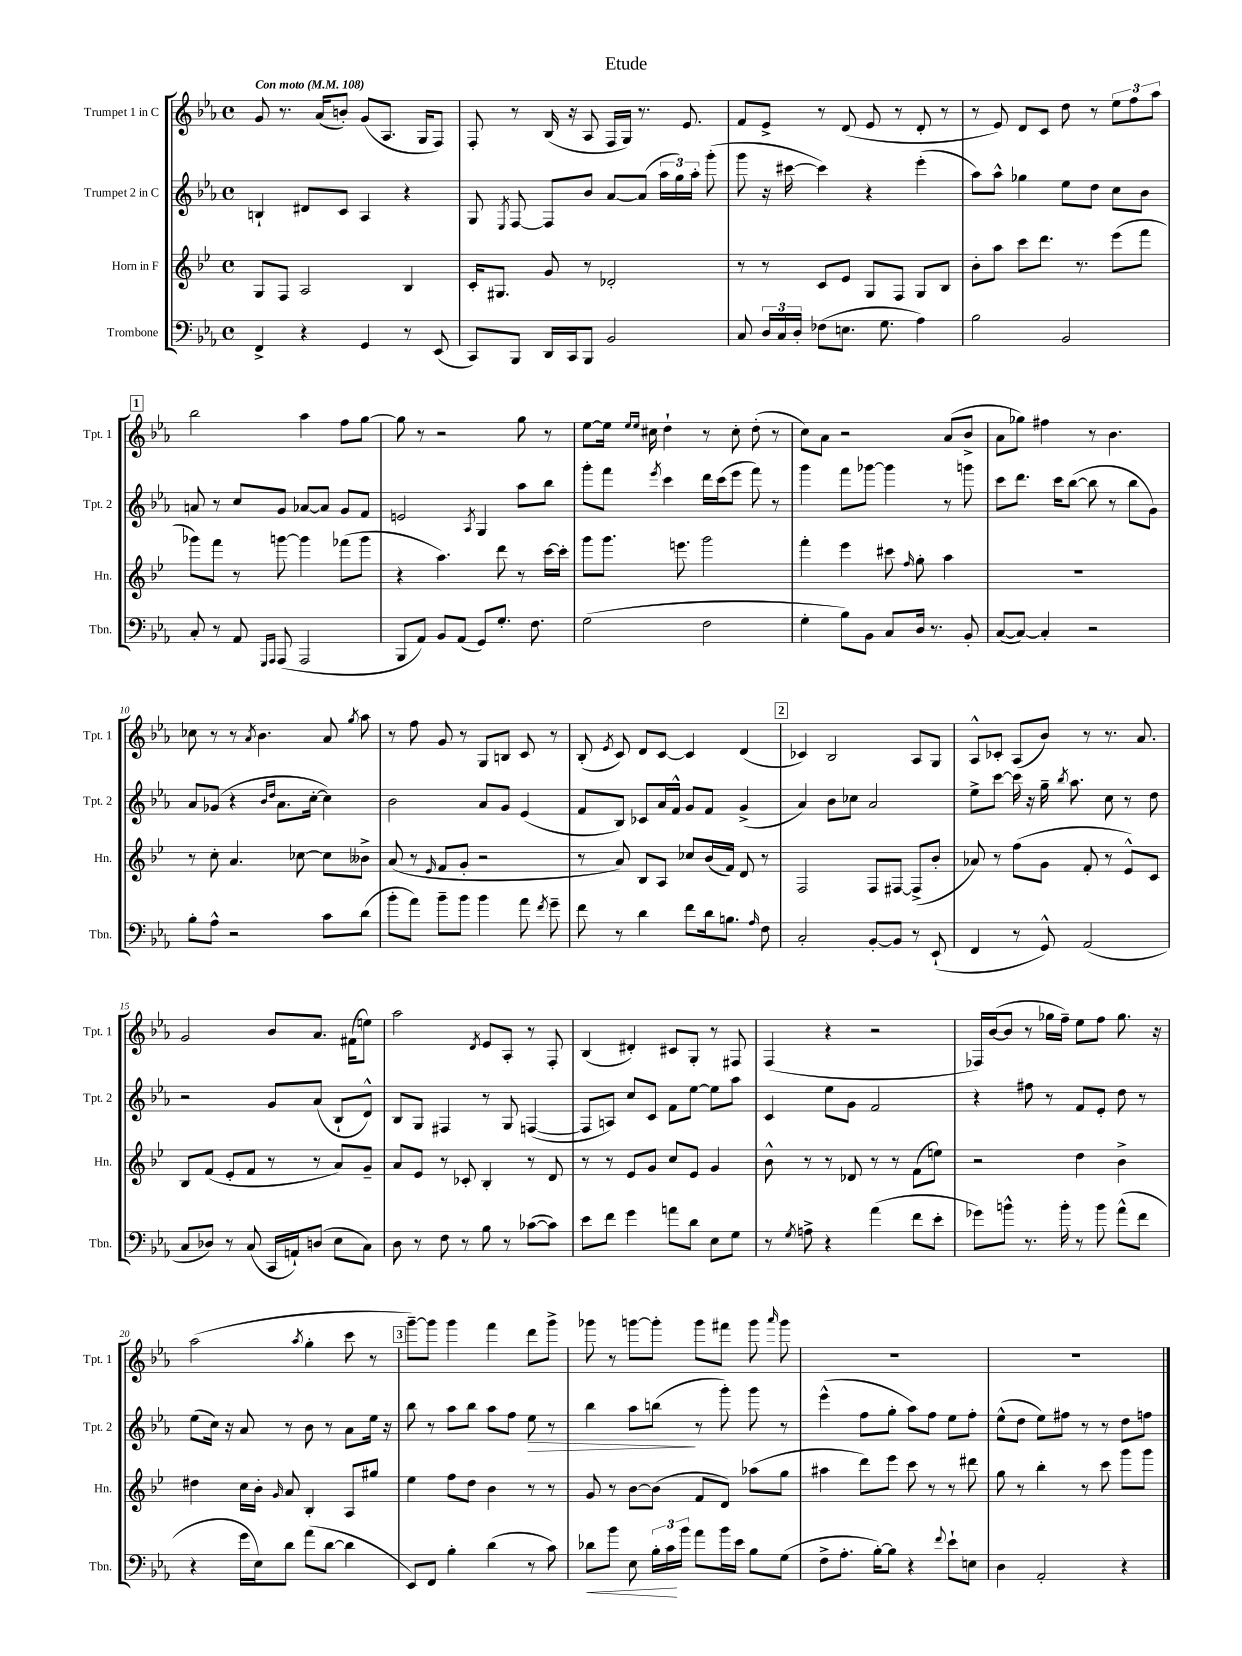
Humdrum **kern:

**kern	**kern	**kern	**kern
*staff4	*staff3	*staff2	*staff1
*clefF4	*clefG2	*clefG2	*clefG2
*k[b-e-a-]	*k[b-e-]	*k[b-e-a-]	*k[b-e-a-]
*M4/4	*M4/4	*M4/4	*M4/4
*met(c)	*met(c)	*met(c)	*met(c)
*MM108	*MM108	*MM108	*MM108
4FF^/	8G/L	4B`/	8g/
.	8F/J	.	8.r
4r	2A/	8d#/L	.
.	.	.	(16a-/LK
.	.	8c/J	8b'/J)
4GG/	.	4A-/	(8g/L
.	.	.	8.A-/J
8r	4B-/	4r	.
.	.	.	16G/LK
(8EE-/	.	.	8F/J)
=	=	=	=
8CC/L)	16c'/LK	8G/	8F'/
.	8.G#/J	.	.
.	.	8qE-/	.
8BBB-/J	.	[8F/	8r
16DD/LL	8g/	8F/]L	(16B-/
16CC/J	.	.	16r
8BBB-/J	8r	8b-/J	8A-/
2BB-/	2d-'/	[8a-/L	16F/LL
.	.	.	16G/JJ)
.	.	(8a-/]J	8.r
.	.	24aa-\LL	.
.	.	24gg\)	.
.	.	.	8.e-/
.	.	24aa-'\JJ	.
.	.	(8ggg'\	.
=	=	=	=
8C/	8r	8ggg\	8f/L
24D/LL	8r	16r	8e-^/J
24C/	.	.	.
.	.	[16ccc#\	.
24D'/JJ	.	.	.
(8F-\L	8c/L	4ccc#\])	8r
8.E\J	8e-/J	.	(8d/
.	8G/L	4r	8e-/
8.G\	.	.	.
.	8F/J	.	8r
4A-\)	8G/L	(4eee-'\	8d'/
.	8B-/J	.	8r
=	=	=	=
2B-\	8b-'\L	8aa-\L)	8r
.	8aa\J	8aa-^^\J	8e-/)
.	8ccc\L	4gg-\	8d/L
.	8.ddd\J	.	8c/J
2BB-/	.	8ee-\L	8dd\
.	8.r	.	.
.	.	8dd\J	8r
.	(8eee-\L	8cc\L	12ee-\L
.	.	.	12ff\
.	8fff\J	8b-\J	.
.	.	.	12aa-\J
=	=	=	=
8C'/	8ggg-\L)	8a/	2bb-\
8r	8fff\J	8r	.
8AA-/	8r	8cc/L	.
16qqGGG/LL	.	.	.
16qqAAA-/JJ	.	.	.
(8AAA-/	[8ggg\	8g/J	.
2AAA-/	4ggg\]	[8a-/L	4aa-\
.	.	8a-/]J	.
.	(8fff-\L	8g/L	8ff\L
.	8ggg\J	8f/J	[8gg\J
=	=	=	=
8BBB-/L	4r	2e/	8gg\]
8AA-/J)	.	.	8r
8BB-/L	4.aa\)	.	2r
(8AA-/J	.	.	.
.	.	8qA-/	.
8GG/L)	.	4G/	.
8.G'/J	8ddd\	.	.
.	8r	8aa-\L	8gg\
8.F\	.	.	.
.	[16ccc\LL	8bb-\J	8r
.	16ccc'\]JJ	.	.
=	=	=	=
(2G\	8ggg\L	8ggg'\L	[8ee-\L
.	8.ggg\J	8fff\J	16ee-\]Jk
.	.	.	16qqee-/LL
.	.	.	16qqee-/JJ
.	.	.	16cc#\
.	.	8qeee-/	.
.	.	4ccc\	4dd`\
.	8.eee\	.	.
2F\	2ggg\	16ddd\LL	8r
.	.	(16ccc\J	.
.	.	8eee-\J	8cc#'\
.	.	8fff\)	(8dd'\
.	.	8r	8r
=	=	=	=
4G'\	4fff'\	4ggg\	8cc\L)
.	.	.	8a-\J
8B-\L)	4eee-\	8fff\L	2r
8BB-\J	.	[8ggg-\J	.
8C/L	8ccc#\	4ggg-\]	.
.	16qqff/	.	.
16D/Jk	8gg'\	.	.
8.r	.	.	.
.	4aa\	8r	(8a-/L
8BB-'/	.	8ggg\	8b-^/J
=	=	=	=
([8C/L	1r	8ccc\L	8a-\L
8C/_J)	.	8.ddd\J	8gg-\J)
4C'/]	.	.	4ff#\
.	.	16ccc\LK	.
.	.	([8bb-\J	.
2r	.	8bb-\]	8r
.	.	8r	4.b-\
.	.	8bb-\L	.
.	.	8g\J)	.
=	=	=	=
8B-'\L	8r	8a-/L	8cc-\
8A-^^\J	8cc'\	(8g-/J	8r
2r	4.a/	4r	8r
.	.	.	8qa-/
.	.	.	4.b-\
.	.	16qqb-/LL	.
.	.	16qqdd/JJ	.
.	.	8.a-\L	.
.	[8cc-\	.	.
.	.	[16cc'\Jk	.
8c\L	8cc-\]L	4cc\])	8a-/
.	.	.	8qgg/
(8d\J	8b--^\J	.	8aa-\
=	=	=	=
8b-'\L	(8a/	2b-\	8r
8a-\J)	8r	.	8ff\
.	16qqe-/	.	.
8b-~\L	8f/L	.	8g/
8b-\J	8g'/J	.	8r
4b-\	2r	8a-/L	8G/L
.	.	8g/J	8B/J
8a-\	.	(4e-/	8c/
8qf/	.	.	.
8g~\	.	.	8r
=	=	=	=
8f\	8r	8f/L	(8B-'/
.	.	.	8qe-/
8r	8a/)	8B-/J)	8c/)
4d\	8B-/L	8c-/L	8d/L
.	8A/J	16a-/L	[8c/J
.	.	16f^^/JJ	.
8f\L	8cc-/L	8g/L	4c/]
16d\k	(16b-/L	8f/J	.
8.B\J	16f/JJ)	.	.
.	8d/	(4g^/	(4d/
16qqA-/	.	.	.
8F\	8r	.	.
=	=	=	=
2C'/	2F/	4a-/)	4c-/)
.	.	8b-\L	2B-/
.	.	8cc-\J	.
[8BB-'/L	8F/L	2a-/	.
8BB-/]J	[8F#/J	.	.
8r	(8F#^/]L	.	8A-/L
(8EE-`/	8b-'/J	.	8G/J
=	=	=	=
4FF/	8a-/)	8ee-^\L	8A-^^/L
.	8r	[8ccc\J	8c-'/J
8r	(8ff\L	16ccc\]	(8A-/L
.	.	16r	.
8GG^^/)	8g\J	16gg~\	8b-/J)
.	.	8qbb-/	.
.	.	8.aa-\	.
(2AA-/	8f'/	.	8r
.	8r	8cc\	8.r
.	8e-^^/L)	8r	.
.	.	.	8.a-/
.	8c/J	8dd\	.
=	=	=	=
8C/L	8B-/L	2r	2g/
8D-/J)	(8f/J	.	.
8r	8e-'/L	.	.
(8C/	8f/J	.	.
16CC/LL	8r	8g/L	8b-/L
16AA`/J)	.	.	.
(8D/J	8r	(8a-/J	8.a-/J
8E-\L	8a/L)	8B-`/L	.
.	.	.	(16f#\LK
8C\J)	8g~/J	8d^^/J)	8ee\J)
=	=	=	=
8D\	8a/L	8B-/L	2aa-\
8r	8e-/J	8G/J	.
8F\	8r	4F#/	.
8r	8c-'/	.	.
.	.	.	8qd/
8B-\	4B-'/	8r	8e-/L
8r	.	8G/	8A-'/J
([8c-\L	8r	([4F/	8r
8c-\]J)	8d/	.	8F'/
=	=	=	=
8e-\L	8r	8F/]L	(4B-/
8f\J	8r	8A/J)	.
4g\	8e-/L	8cc/L	4d#'/)
.	8g/J	8c/J	.
8a\L	8cc/L	8f\L	8c#/L
8d\J	8e-/J	[8ee-\J	8G'/J
8E-\L	4g/	8ee-\]L	8r
8G\J	.	8aa-\J	8F#/
=	=	=	=
8r	8b-^^\	4c/	(4F/
8qG/	.	.	.
8A^\	8r	.	.
4r	8r	8ee-\L	4r
.	8d-/	8g\J	.
(4a-\	8r	2f/	2r
.	8r	.	.
8f\L	(8f\L	.	.
8e-'\J	8ee\J)	.	.
=	=	=	=
8g-\L)	2r	4r	16F-/LL)
.	.	.	([16b-/J
8b^^\J	.	.	8b-/]J
8.r	.	8ff#\	8r
.	.	8r	16gg-\LL
16b'\	.	.	16ff~\JJ)
8r	4dd\	8f/L	8ee-\L
8b\	.	8e-'/J	8ff\J
(8a-^^\L	4b-^\	8dd\	8.gg-\
8f\J	.	8r	.
.	.	.	16r
=	=	=	=
4r	4dd#\	(8ee-\L	(2aa-\
.	.	16cc\Jk)	.
.	.	16r	.
16g\LL	16cc\LL	8a-/	.
16E-\J)	16b-'\JJ	.	.
.	16qqg/	.	.
8d\J	8a/	8r	.
.	.	.	8qaa-/
(8a-\L	4B-'/	8b-\	4gg'\
[8d\J	.	8r	.
4d\]	8A/L	8a-\L	8ccc\
.	8gg#/J	16ee-\Jk	8r
.	.	16r	.
=	=	=	=
8EE-/L)	4ee-\	8bb-\	[8ggg~\L)
8FF/J	.	8r	8ggg\]J
4B-'\	8ff\L	8aa-\L	4ggg\
.	8dd\J	8bb-\J	.
(4d\	4b-\	8aa-\L	4fff\
.	.	8ff\J	.
8r	8r	8ee-\	8ddd\L
8c\)	8r	8r	8ggg^\J
=	=	=	=
8d-\L	8g/	4bb-\	8ggg-\
8b-\J	8r	.	8r
8E-\	[8b-\L	8aa-\L	[8ggg\L
24B-'\LL	(8b-\]J	(8bb\J	8ggg'\]J
24c\	.	.	.
24b-\JJ	.	.	.
8a-\L	8f/L	8r	8ggg\L
16b-\L	8d/J)	8ggg'\)	8fff#\J
16e-\JJ	.	.	.
8B-\L	(8aa-\L	8ggg\	8ggg\
.	.	.	16qqaaa-/
(8G\J	8gg\J	8r	8ggg\
=	=	=	=
8F^\L	4aa#\	(4eee-^^\	1r
8.A-'\J	.	.	.
.	8ddd\L)	8ff\L	.
[16B-'\LK)	.	.	.
8B-\]J	8eee-\J	8gg'\J	.
4r	8ccc\	8aa-\L)	.
.	8r	8ff\J	.
8qqf/	.	.	.
8e-`\L	8r	8ee-\L	.
8E\J	8ddd#\	8ff'\J	.
=	=	=	=
4D\	8gg\	(8ee-^^\L	1r
.	8r	8dd\J	.
2AA-'/	4bb-'\	8ee-\L)	.
.	.	8ff#\J	.
.	8r	8r	.
.	8ccc\	8r	.
4r	8ggg\L	8dd\L	.
.	8ggg\J	8ff\J	.
==	==	==	==
*-	*-	*-	*-
